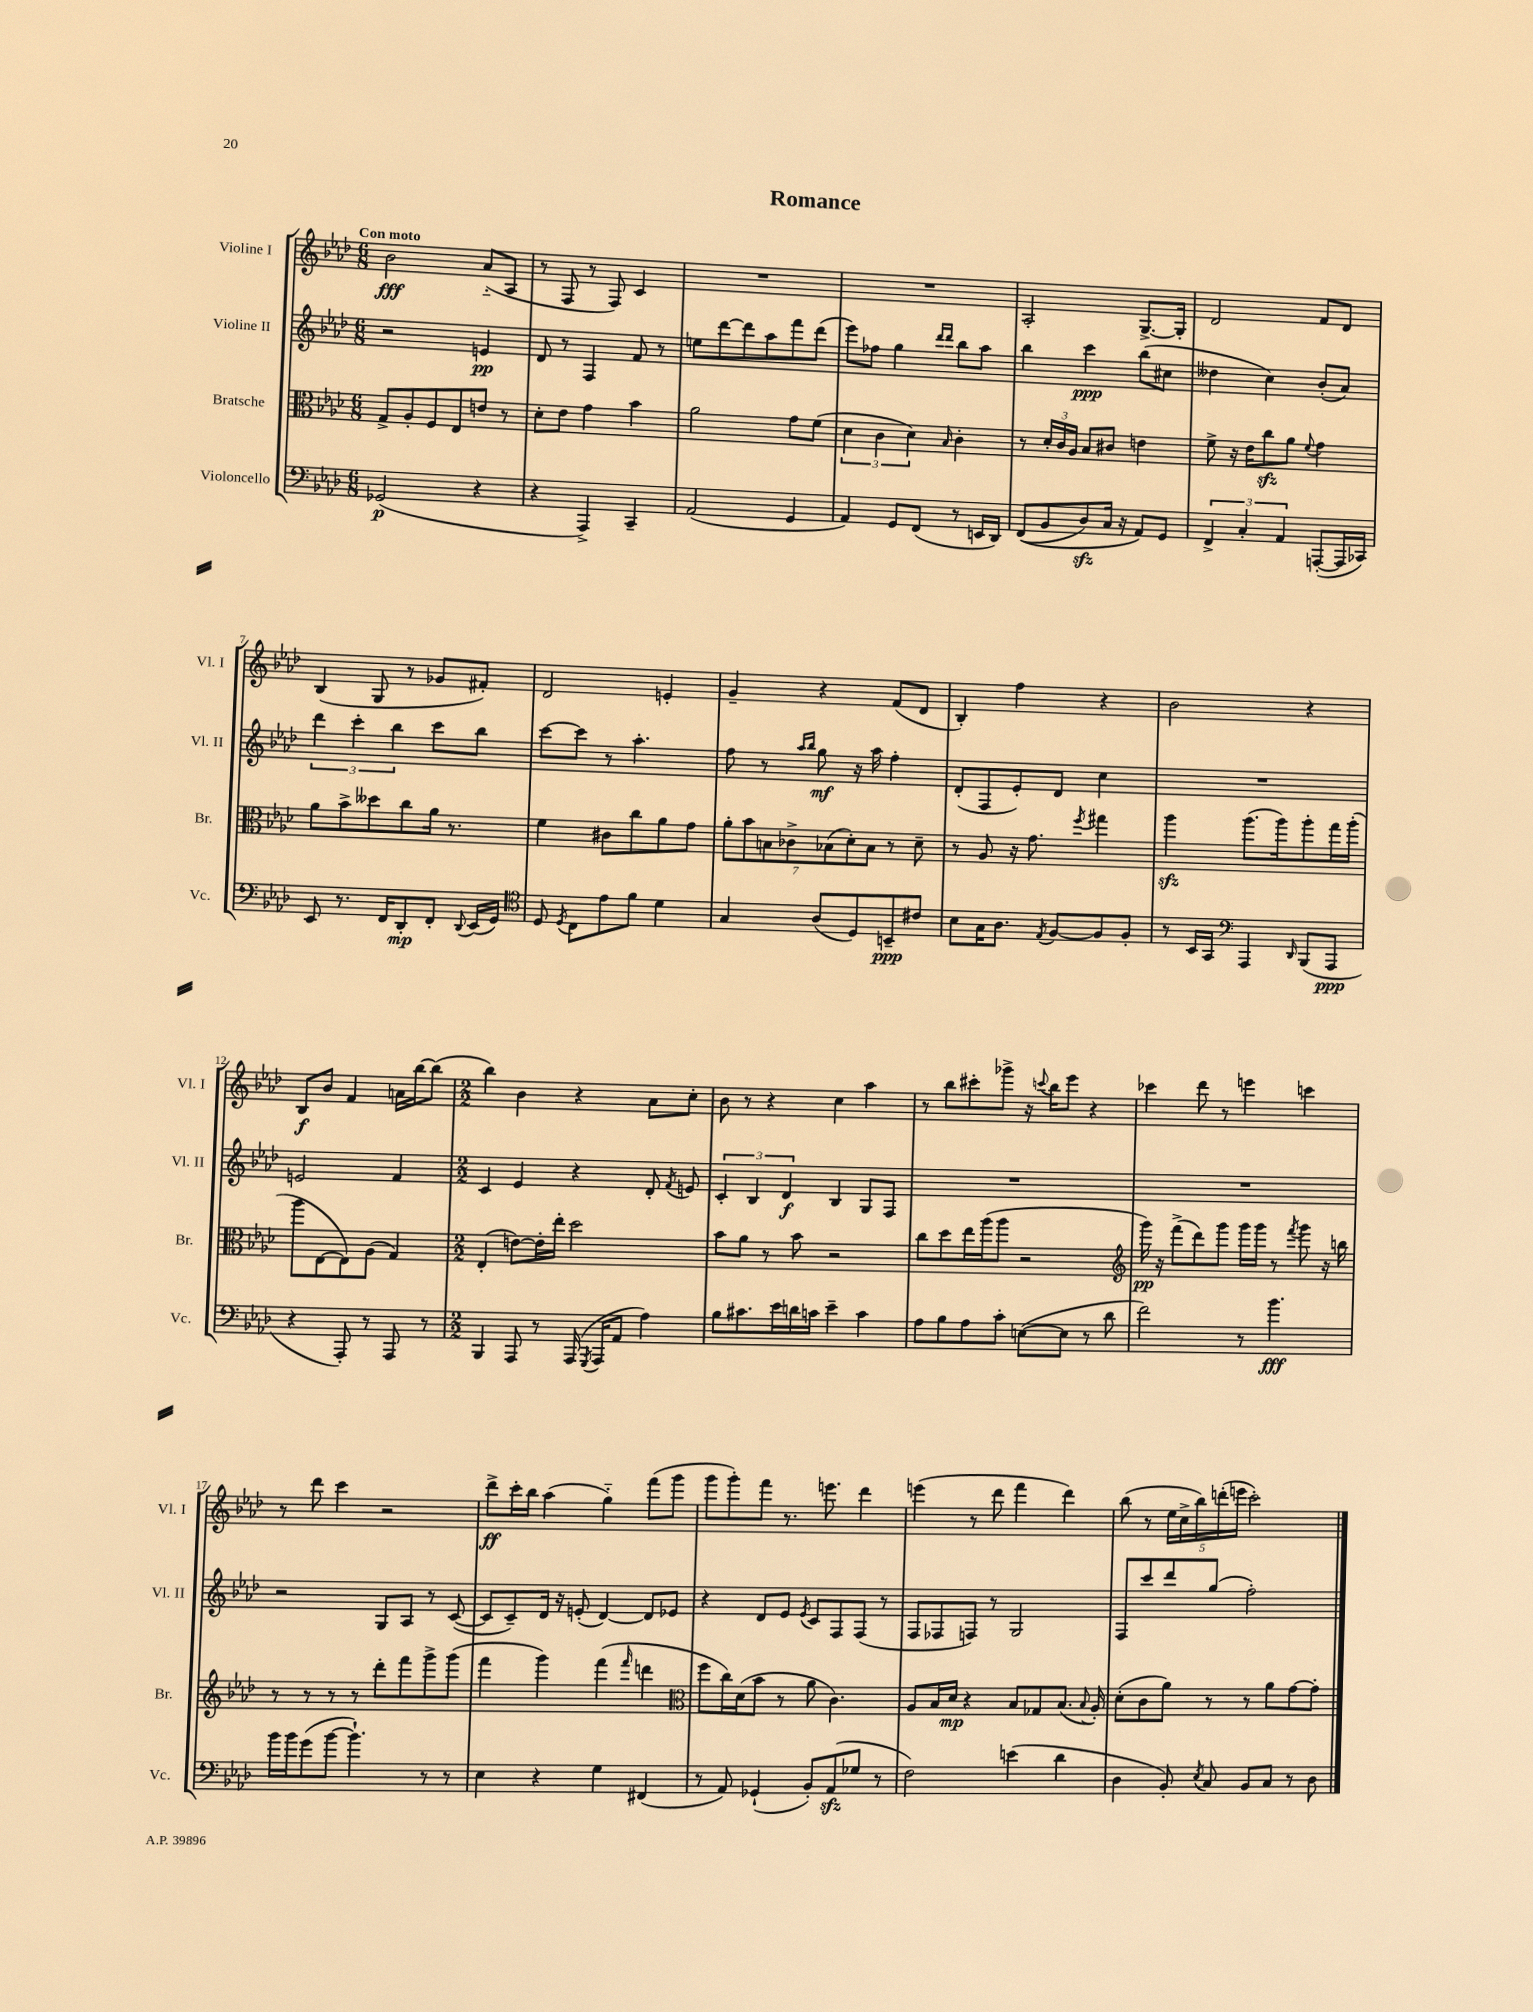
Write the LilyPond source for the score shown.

\header { title = "Romance" }
<<
\new StaffGroup <<
\new Staff = "s0" \with { instrumentName = "Violine I" shortInstrumentName = "Vl. I" } {
    \clef treble \key aes \major \numericTimeSignature \time 6/8 \tempo "Con moto"
    \autoBeamOff bes'2\fff aes'8[-_( aes8] |
    r8 f8 r8 f8) c'4 |
    R2. |
    R2. |
    aes2-. g8.[~-> g16]-. |
    des'2 f'8[ des'8] |
    bes4( g8 r8 ges'8[ fis'8]-.) |
    des'2 e'4-. |
    g'4-- r4 f'8[( des'8] |
    bes4-.) f''4 r4 |
    bes'2 r4 |
    bes8[\f bes'8] f'4 a'16[ bes''16~ bes''8]( |
    \numericTimeSignature \time 2/2 bes''4) bes'4 r4 aes'8[ c''8]-. |
    bes'8 r8 r4 c''4 aes''4 |
    r8 bes''8[ cis'''8-. ges'''8]-> r16 \appoggiatura { c'''8 } bes''16[ ees'''8] r4 |
    ces'''4 des'''8 r8 e'''4 c'''4 |
    r8 des'''8 c'''4 r2 |
    des'''8[->\ff c'''16-. bes''16] aes''4( g''4-_) f'''8[( g'''8] |
    g'''8[ g'''8-.) f'''8] r8. e'''8. des'''4 |
    e'''4( r8 des'''8 f'''4 des'''4) |
    bes''8( r8 \tuplet 5/4 { ees''16[ c''16-> bes''16) d'''16-.( e'''16] } c'''2-.) \bar "|." |
}
\new Staff = "s1" \with { instrumentName = "Violine II" shortInstrumentName = "Vl. II" } {
    \clef treble \key aes \major \numericTimeSignature \time 6/8
    \autoBeamOff r2 e'4\pp |
    des'8 r8 f4 f'8 r8 |
    e''8[ des'''8~ des'''8 aes''8 f'''8 des'''8]( |
    ees'''8[) fes''8] g''4 \grace { des'''16[ des'''16] } bes''8[ aes''8] |
    bes''4 c'''4\ppp bes''8[( cis''8] |
    deses''4 c''4) bes'8[-.( aes'8]) |
    \tuplet 3/2 { des'''4 c'''4-. bes''4 } c'''8[ bes''8] |
    c'''8[~ c'''8] r8 aes''4.-. |
    f''8 r8 \grace { aes''16[ bes''16] } g''8\mf r16 aes''16 f''4-. |
    des'8[-.( f8 ees'8-.) des'8] c''4 |
    R2. |
    e'2 f'4 |
    \numericTimeSignature \time 2/2 c'4 ees'4 r4 des'8-. \acciaccatura { f'8 } e'8 |
    \tuplet 3/2 { c'4-. bes4 des'4\f } bes4 g8[ f8] |
    R1 |
    R1 |
    r2 g8[ aes8] r8 c'8~( |
    c'8[ c'8--) des'16] r16 e'8-.( des'4~) des'8[ ees'8] |
    r4 des'8[ ees'8] \acciaccatura { ees'8 } c'8[ f8 f8]( r8 |
    f8[ fes8 f8]) r8 g2 |
    f8[ c'''8 des'''8 g''8]( f''2-.) \bar "|." |
}
\new Staff = "s2" \with { instrumentName = "Bratsche" shortInstrumentName = "Br." } {
    \clef alto \key aes \major \numericTimeSignature \time 6/8
    \autoBeamOff g8[-> aes8-. f8 ees8 e'8] r8 |
    des'8[-. ees'8] g'4 bes'4 |
    aes'2 g'8[ f'8]( |
    \tuplet 3/2 { des'4 c'4 des'4) } \grace { bes16 } c'4-. |
    r8 \tuplet 3/2 { des'16[-. c'16 aes16] } bes8[ cis'8] e'4 |
    f'8-> r16 ees'16[ c''8\sfz aes'8] \appoggiatura { f'8 } g'4 |
    aes'8[ bes'8-> deses''8 c''8 aes'16] r8. |
    f'4 cis'8[ c''8 aes'8 g'8] |
    \tuplet 7/4 { aes'8[-. bes'8 b8 ces'8-> bes8( des'8-.) bes8] } r8 des'8-- |
    r8 aes8 r16 g'8. \acciaccatura { f''8 } gis''4 |
    aes''4\sfz aes''8.[( aes''16) aes''8-. g''16 aes''16]-.( |
    aes''8[ ees8~ ees8) aes8]( g4) |
    \numericTimeSignature \time 2/2 ees4-.( e'8[~) e'16-. ees''16]-. des''2 |
    bes'8[ aes'8] r8 bes'8 r2 |
    c''8[ des''8 ees''16 aes''16( aes''8] r2 |
    \clef treble g'''16\pp) r16 f'''8[->( des'''8) g'''8] g'''16[ g'''16] r8 \acciaccatura { f'''8 } g'''8 r16 b''16 |
    r8 r8 r8 r8 des'''8[-. f'''8 g'''8-> g'''8]( |
    f'''4 g'''4) f'''4( \grace { f'''16 } d'''4 |
    \clef alto f''8[ c''16) des'16( bes'8] r8 aes'8 c'4.) |
    aes8[ bes16 des'16]\mp r4 bes8[ ges8 bes8.]( \appoggiatura { bes8 } aes16-.) |
    des'8[-.( c'8 aes'8]) r8 r8 aes'8[ g'8~ g'8]-. \bar "|." |
}
\new Staff = "s3" \with { instrumentName = "Violoncello" shortInstrumentName = "Vc." } {
    \clef bass \key aes \major \numericTimeSignature \time 6/8
    \autoBeamOff ges,2\p( r4 |
    r4 aes,,4->) c,4-- |
    aes,2( g,4 |
    aes,4) g,8[ f,8]( r8 e,16[ des,16]) |
    f,8[(\( bes,8 des8\sfz) c16] r16 aes,8[\) g,8] |
    \tuplet 3/2 { f,4-> c4-. aes,4 } a,,8[~-.( a,,16 ces,16]) |
    ees,8 r8. f,16[ des,8-.\mp f,8]-. \appoggiatura { des,8 } ees,16[( g,16]) |
    \clef tenor des8 \acciaccatura { des8 } c8[ ees'8 f'8] des'4 |
    g4 aes8[( des8) b,8--\ppp cis'8] |
    bes8[ g16 aes8.] \acciaccatura { ees8 } f8[~ f8 f8]-. |
    r8 bes,16[ g,16] \clef bass aes,,4 \grace { des,16 } bes,,8[( aes,,8]\ppp |
    r4 aes,,8-.) r8 aes,,8 r8 |
    \numericTimeSignature \time 2/2 bes,,4 aes,,8 r8 aes,,16( \acciaccatura { g,,8 } aes,,16[ aes,8] aes4) |
    bes8[ cis'8. ees'16 d'16 c'16] ees'4-- c'4 |
    aes8[ bes8 aes8 c'8]-. e8[~( e8] r8 des'8 |
    f'2) r8 bes'4.\fff |
    bes'16[ bes'16 g'8( bes'8]~ bes'4.-!) r8 r8 |
    ees4 r4 g4 fis,4( |
    r8 aes,8) ges,4-!( bes,8[-.) aes,8\sfz( ges8] r8 |
    f2) e'4( des'4 |
    des4 bes,8-.) \acciaccatura { ees8 } c8 bes,8[ c8] r8 des8 \bar "|." |
}
>>
>>
